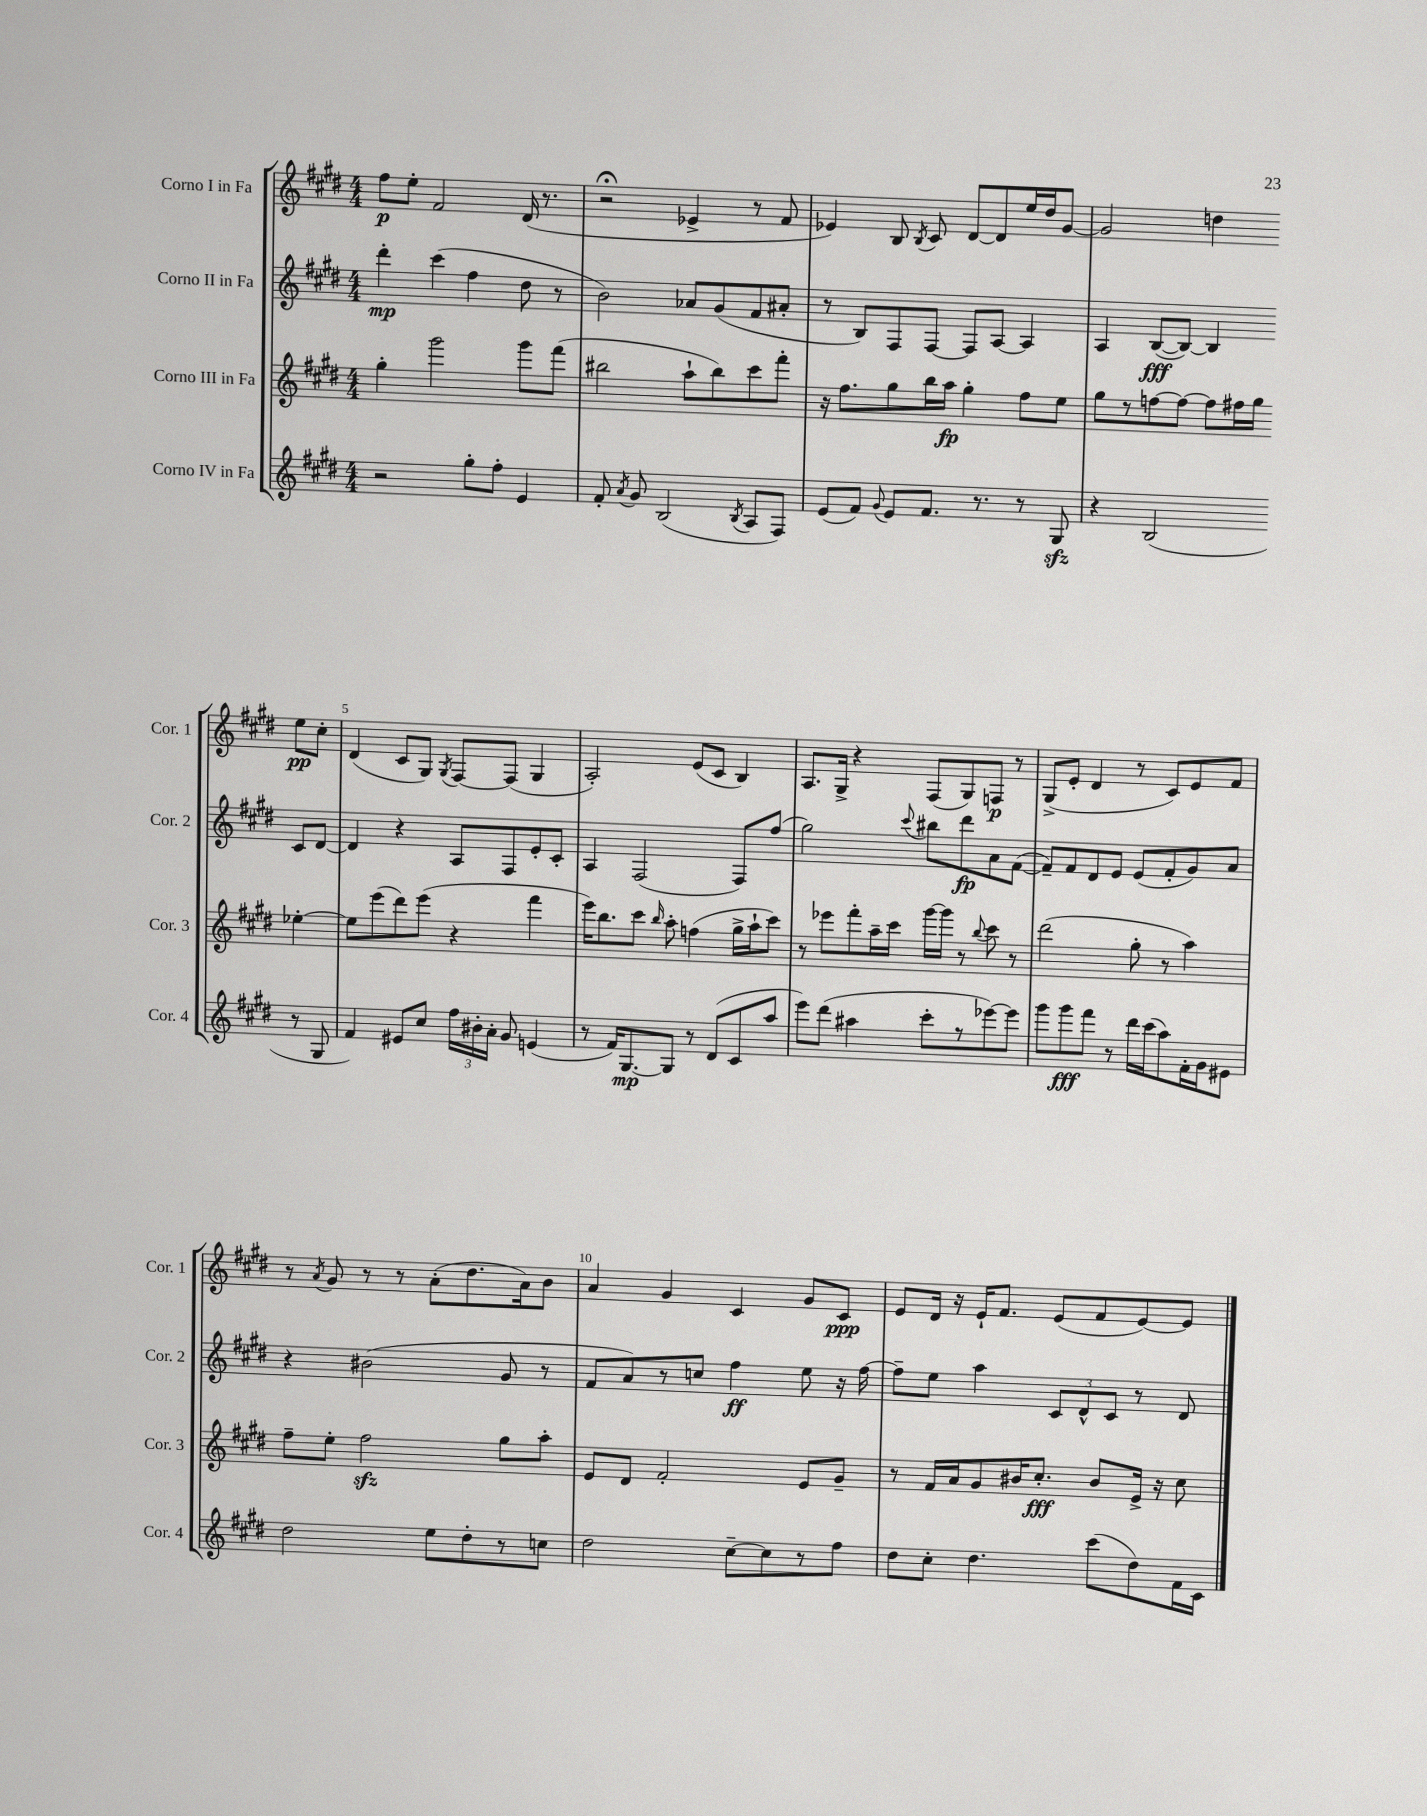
<<
\new StaffGroup <<
\new Staff = "s0" \with { instrumentName = "Corno I in Fa" shortInstrumentName = "Cor. 1" } {
    \clef treble \key e \major \numericTimeSignature \time 4/4
    \autoBeamOff fis''8[\p e''8]-. fis'2 dis'16( r8. |
    r2\fermata ees'4-> r8 fis'8 |
    ees'4) b8 \acciaccatura { b8 } cis'8 dis'8[~ dis'8 e''16 dis''16 gis'8]~ |
    gis'2 d''4 e''8[\pp cis''8]-. |
    dis'4( cis'8[ gis8]) \acciaccatura { gis8 } fis8[~ fis8]( gis4 |
    a2-.) e'8[( cis'8] b4) |
    a8.[ gis16]-> r4 fis8[( gis8) f8]\p r8 |
    gis8[->( e'8]-. dis'4 r8 cis'8[) e'8 fis'8] |
    r8 \acciaccatura { a'8 } gis'8 r8 r8 a'8[-.( dis''8. a'16) b'8] |
    a'4 gis'4 cis'4 gis'8[ cis'8]\ppp |
    e'8[ dis'16] r16 e'16[-! fis'8.] e'8[( fis'8 e'8~) e'8] \bar "|." |
}
\new Staff = "s1" \with { instrumentName = "Corno II in Fa" shortInstrumentName = "Cor. 2" } {
    \clef treble \key e \major \numericTimeSignature \time 4/4
    \autoBeamOff dis'''4-.\mp cis'''4( fis''4 dis''8 r8 |
    b'2) aes'8[ gis'8( fis'8 ais'8]-. |
    r8 b8[) fis8 fis8]~ fis8[ a8]~ a4 |
    a4 b8[~\fff( b8]~) b4 cis'8[ dis'8]~ |
    dis'4 r4 a8[ fis8 e'8-. cis'8]-. |
    a4 fis2( fis8[) fis''8]( |
    gis''2) \appoggiatura { cis'''8 } bis''8[ dis'''8\fp a'8 fis'8]~( |
    fis'8[--) fis'8 dis'8 e'8] e'8[( fis'8-. gis'8) a'8] |
    r4 bis'2( gis'8 r8 |
    fis'8[ a'8) r8 c''8] fis''4\ff e''8 r16 fis''16~ |
    fis''8[-- e''8] a''4 \tuplet 3/2 { cis'8[ dis'8-^ cis'8] } r8 dis'8 \bar "|." |
}
\new Staff = "s2" \with { instrumentName = "Corno III in Fa" shortInstrumentName = "Cor. 3" } {
    \clef treble \key e \major \numericTimeSignature \time 4/4
    \autoBeamOff gis''4-. gis'''2 gis'''8[ fis'''8]( |
    bis''2 a''8[-! bis''8) cis'''8 fis'''8]-. |
    r16 fis''8.[ gis''8 b''16 a''16]\fp gis''4-. fis''8[ e''8] |
    gis''8[ r8 f''8~ f''8]~ f''8[ fis''16 gis''16] ees''4~-. |
    ees''8[ e'''8( dis'''8) e'''8]( r4 fis'''4 |
    e'''16[) b''8. cis'''8] \grace { b''16 } a''8-. f''4( gis''16[-> a''16-! cis'''8]) |
    r8 ees'''8[ fis'''8-. a''16-- cis'''16] gis'''16[~ gis'''16] r8 \appoggiatura { b''8 } cis'''8 r8 |
    dis'''2( gis''8-. r8 a''4) |
    fis''8[-- e''8]-. fis''2\sfz gis''8[ a''8]-. |
    e'8[ dis'8] fis'2-. e'8[ gis'8]-- |
    r8 fis'16[ a'16 gis'8 bis'16 cis''8.]-.\fff bis'8[ e'16]-> r16 cis''8 \bar "|." |
}
\new Staff = "s3" \with { instrumentName = "Corno IV in Fa" shortInstrumentName = "Cor. 4" } {
    \clef treble \key e \major \numericTimeSignature \time 4/4
    \autoBeamOff r2 gis''8[-. fis''8]-. e'4 |
    fis'8-. \acciaccatura { a'8 } gis'8 b2( \acciaccatura { b8 } a8[ fis8]) |
    e'8[( fis'8]) \appoggiatura { gis'8 } e'8[ fis'8.] r8. r8 gis8\sfz |
    r4 b2( r8 gis8 |
    fis'4) eis'8[ cis''8] \tuplet 3/2 { fis''16[ bis'16-. a'16]-. } gis'8 e'4( |
    r8 fis'16[) gis8.~\mp gis8] r8 dis'8[( cis'8 a''8] |
    e'''8[) dis'''8]( ais''4 cis'''8[-. r8 ees'''8~) ees'''8] |
    gis'''8[ gis'''8\fff fis'''8] r8 dis'''16[ cis'''16( a''8) fis'16-. gis'16 eis'8] |
    dis''2 e''8[ dis''8-. r8 c''8] |
    dis''2 cis''8[~-- cis''8 r8 fis''8] |
    dis''8[ cis''8]-. dis''4. cis'''8[( dis''8) fis'16 cis'16] \bar "|." |
}
>>
>>
\layout { \context { \Score \override BarNumber.break-visibility = ##(#f #t #t) barNumberVisibility = #(every-nth-bar-number-visible 5) } }
